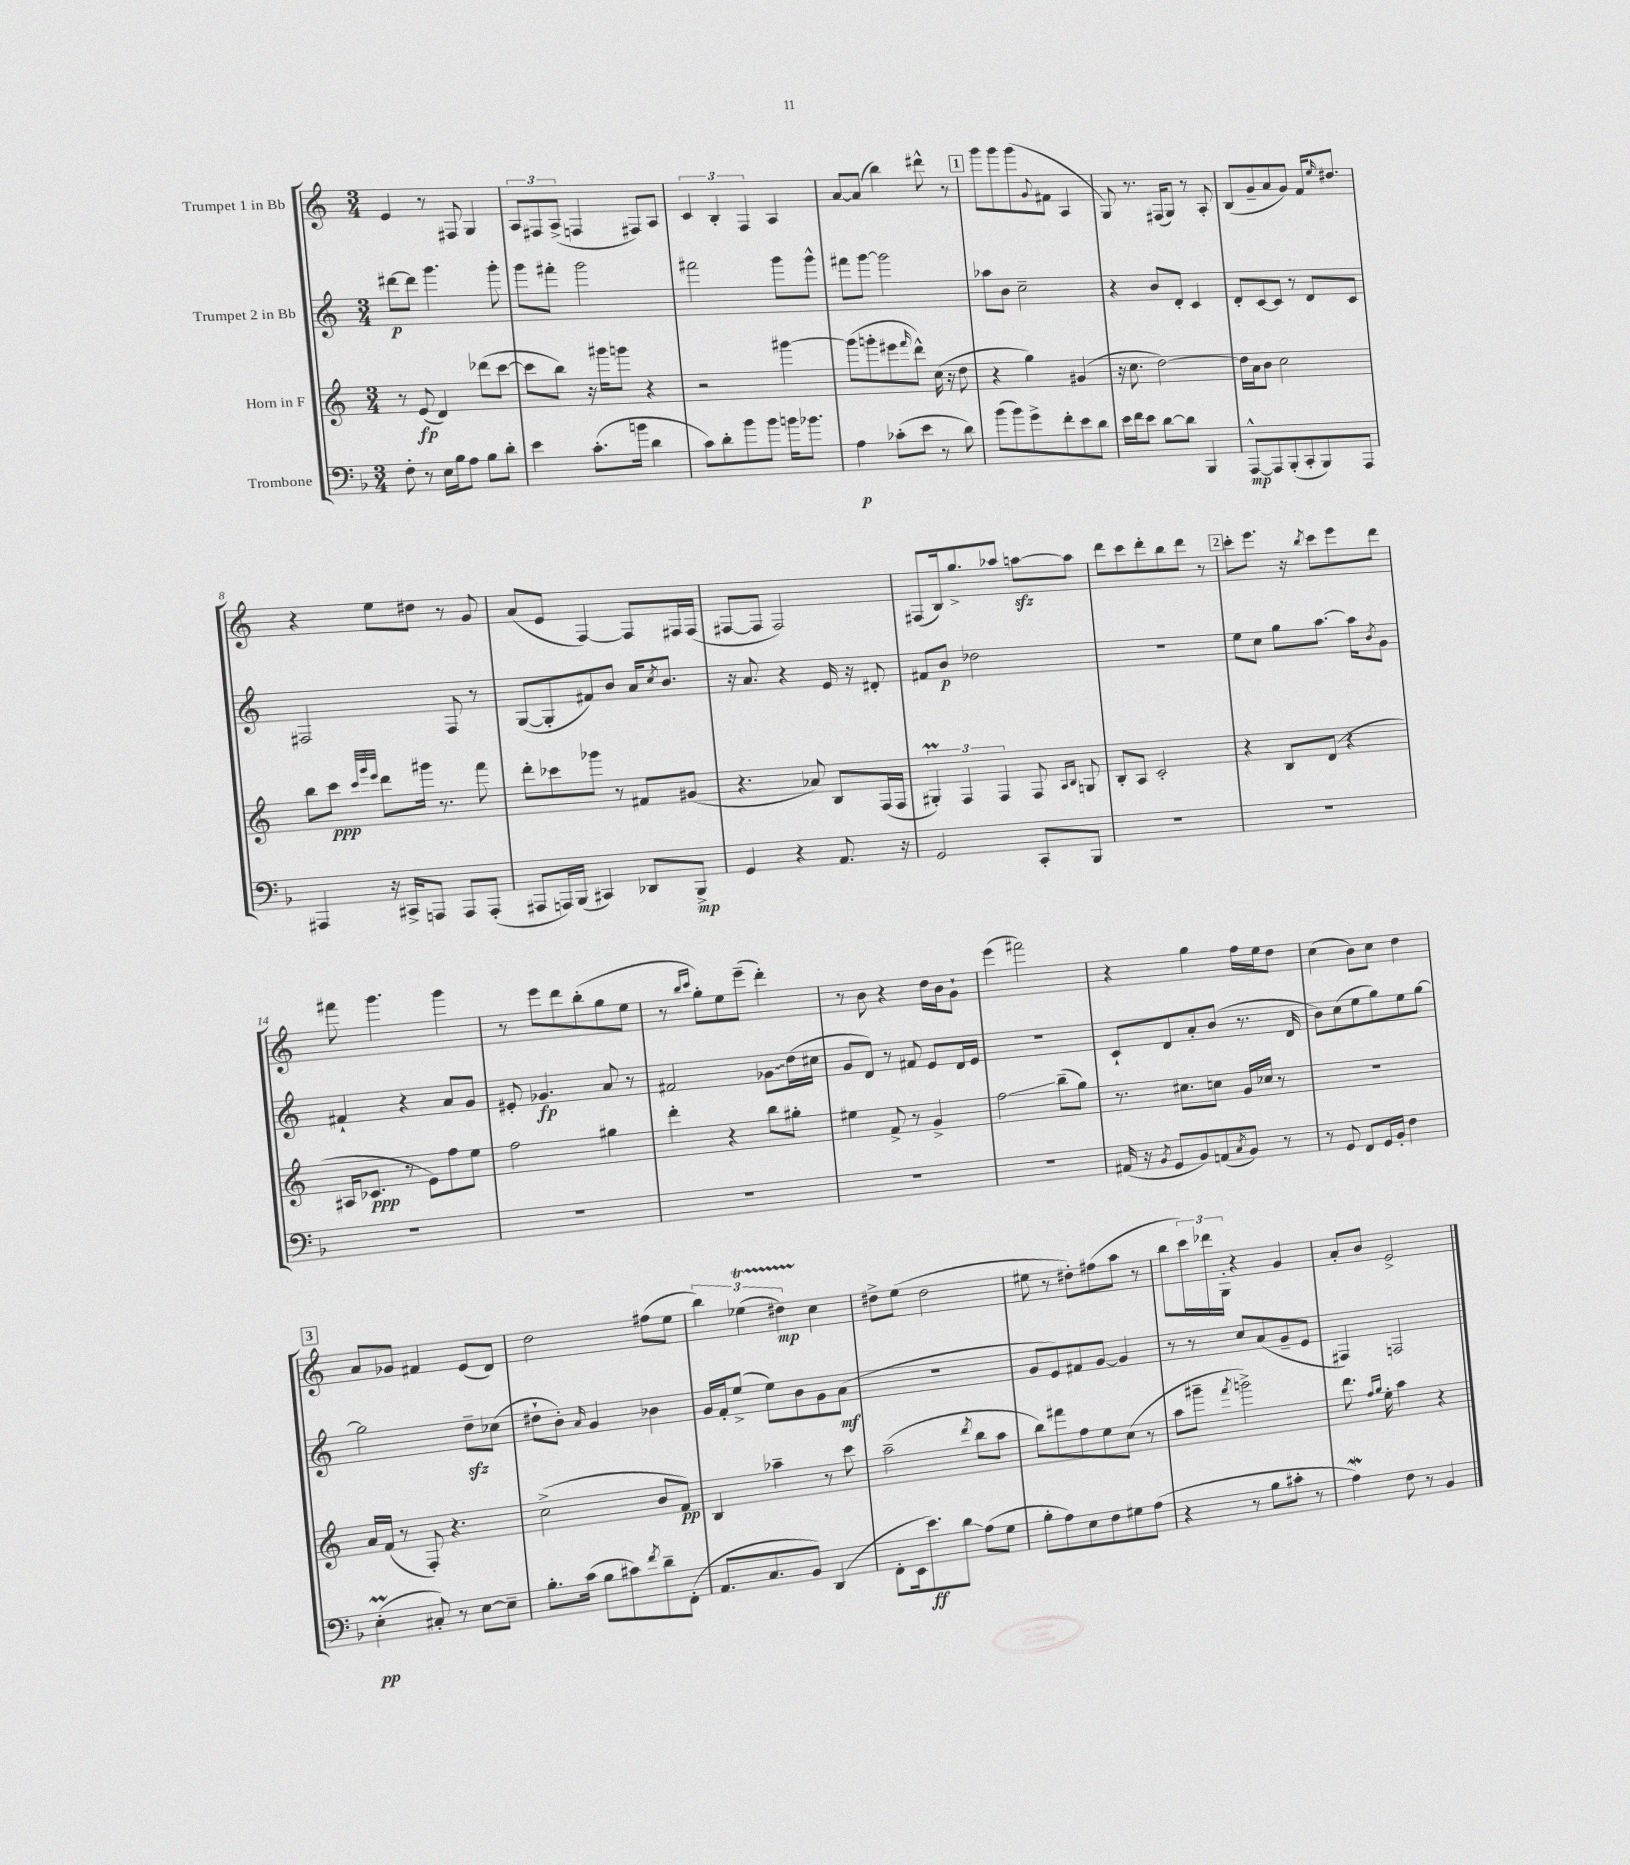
<<
\new StaffGroup <<
\new Staff = "s0" \with { instrumentName = "Trumpet 1 in Bb" } {
    \clef treble \key c \major \numericTimeSignature \time 3/4
    e'4 r8 fis8 g4 |
    \tuplet 3/2 { a8 fis8 a8->( } f4 fis8) a8 |
    \tuplet 3/2 { c'4 b4-. f4 } a4 |
    a'8~ a'8( b''4) dis'''8-^ r8 |
    \mark \markup { \box "1" } g'''8 g'''8 g'''8( \appoggiatura { g'8 } fis'8 a4 |
    g8) r8. fis16( g8) r8 a8-. |
    b8( g'8-- a'8 g'8) f'16 \grace { e''16 } dis''8. |
    r4 e''8 dis''8 r8 g'8 |
    a'8( e'8 f4~) f8 fis16 fis16( |
    fis8~ fis8 fis2) |
    fis8( b16) g''8.-> aes''8 a''8~\sfz a''8 |
    d'''8 c'''8 d'''8-. b''8 d'''8 r8 |
    \mark \markup { \box "2" } c'''8-. e'''8. r16 \acciaccatura { b''8 } c'''8 e'''8 d'''8 |
    fis'''8 g'''4. g'''4 |
    r8 e'''8 d'''8 b''8-.( g''8 e''8 |
    r8 \grace { b''16 c'''16 } g''8-.) e''8 e'''8--( d'''4-.) |
    r8 b'8 r4 d''16 b'16 g'8-! |
    e'''4( fis'''2) |
    r4 g''4 f''16 e''16 d''8 |
    c''4( b'8) c''8 d''4 |
    \mark \markup { \box "3" } a'8 ges'8 fis'4 e'8( d'8) |
    d''2 fis''8( e''8 |
    \tuplet 3/2 { b''4) ees''4\startTrillSpan( dis''4\mp) } c''4\stopTrillSpan |
    dis''8-> e''8( dis''2 |
    eis''8 r8 dis''8-.) fis''8( a''8 r8 |
    b''8 \tuplet 3/2 { c'''16) des'''16 g16-. } r4 g'4 |
    a'8-. b'8 e'2-> \bar "|." |
}
\new Staff = "s1" \with { instrumentName = "Trumpet 2 in Bb" } {
    \clef treble \key c \major \numericTimeSignature \time 3/4
    dis'''8~\p dis'''8 g'''4. g'''8-. |
    g'''8 fis'''8-. g'''2 |
    fis'''2 g'''8 g'''8-^ |
    fis'''8 g'''8~ g'''2 |
    \mark \markup { \box "1" } aes''8 b'8 c''2-- |
    r4 b'8 d'8-. c'4 |
    d'8-. c'8~ c'8 r8 d'8 c'8 |
    fis2 fis8 r8 |
    g8~( g8-. fis'8) b'8 a'16 \acciaccatura { c''8 } b'8. |
    r16 a'8. r4 e'16 r16 dis'8-. |
    fis'8 b'8\p des''2 |
    R2. |
    \mark \markup { \box "2" } e''8 c''8 g''8 a''8.~ a''16 \acciaccatura { b'8 } g'8 |
    fis'4-! r4 a'8 g'8 |
    eis'8-. ges'4.\fp a'8 r8 |
    fis'2 \once \override Glissando.style = #'zigzag ges'8\glissando d''16( cis''16 |
    g'8 d'8) r8 fis'8 e'8 d'16 e'16 |
    R2. |
    c'8-! d'8 a'8-. b'8( r8. d'16 |
    b'8) c''8( e''8 g''8) e''8 g''8~ |
    \mark \markup { \box "3" } g''2 d''8--\sfz ces''8( |
    dis''8-! b'8-.) \grace { a'16 } g'4 bes'4 |
    g'16 f'16-. e''8->( e''8) b'8 g'8 a'8\mf( |
    R2. |
    g'8 e'8) fis'8 g'8~ g'4 |
    r8 r8 c''8 a'8( g'8-- e'8 |
    fis4) f2 \bar "|." |
}
\new Staff = "s2" \with { instrumentName = "Horn in F" } {
    \clef treble \key c \major \numericTimeSignature \time 3/4
    r8 e'8\fp( d'4) des'''8( c'''8~ |
    c'''8 b''8) r16 gis'''16 g'''8 r4 |
    r2 gis'''4~ |
    gis'''8( g'''8-. eis'''8 \grace { f'''16 } d'''8-^) c''16( r16 d''8 |
    \mark \markup { \box "1" } r4 g''4) gis'4( |
    r16 c''8. d''2~) |
    d''16 a'16 b'8 c''2 |
    b''8 c'''8\ppp \grace { c'''32 g'''32 e'''32 } d'''8 gis'''16 r8. f'''8 |
    d'''8-. ces'''8 ges'''8 r8 fis'8 gis'8( |
    r4. aes'8) b8 f16( f16 |
    \tuplet 3/2 { gis4-.\prall) f4 f4 } f8 \grace { a16 b16 } g8 |
    b8-. a8 c'2-. |
    \mark \markup { \box "2" } r4 b8 d'8( r4 |
    ais16 ces'8.\ppp r8 e'8) f''8 e''8 |
    f''2 gis''4 |
    d'''4-. r4 b''8 gis''8-. |
    eis''4 f'8-> r8 g'4-> |
    f''2\glissando b''8--( g''8) |
    r8. cis''8. c''8 g'16 ces''16 r8 |
    R2. |
    \mark \markup { \box "3" } a'16 f'16( r8 f8-.) r4. |
    c''2->( b'8 f'8\pp) |
    b4 aes''4-- r8 c'''8 |
    a''2--( \acciaccatura { d'''8 } b''8 a''8 |
    b''8) fis'''8 f''8 e''8 c''8( r8 |
    a''8 gis'''8-- \acciaccatura { f'''8 } g'''2->) |
    d'''8. \grace { f''16 g''16 } e''16-. a''4 r4 \bar "|." |
}
\new Staff = "s3" \with { instrumentName = "Trombone" } {
    \clef bass \key f \major \numericTimeSignature \time 3/4
    f8-. r8 e16 bes16 a8 bes8 d'8-. |
    e'4 c'8.-.( b'16 d'4 |
    c'8) d'8-. bes'8 bes'8 b'16 bes'8. |
    a4\p ces'8-.( e'8 r8 d'8) |
    \mark \markup { \box "1" } bes'8( bes'8) g'8-> f'8-. e'8 d'8 |
    e'16 f'16 e'8 d'8~ d'8 bes,,4 |
    a,,8~-^\mp a,,8 bes,,8-.( c,8-. bes,,8) a,,8 |
    ais,,4 r16 cis,16-> a,,8 a,,8 a,,8-.( |
    ais,,8 a,,16) bes,,16( cis,4) des,8 bes,,8->\mp |
    g,4 r4 a,8. r16 |
    g,2 c,8-. bes,,8 |
    R2. |
    \mark \markup { \box "2" } R2. |
    R2. |
    R2. |
    R2. |
    R2. |
    R2. |
    ais,16( r16 \acciaccatura { bes,8 } g,8 bes,8) a,8( \acciaccatura { c8 } bes,8) r8 |
    r8 g,8 f,8 g,16 bes,16-. f4 |
    \mark \markup { \box "3" } e4-.\prall\pp( cis8-.) r8 e8~ e8-- |
    bes8.-. c'16( bes8 cis'8) \acciaccatura { f'8 } d'8-- f,8-.( |
    a,8. c8. bes,8) d,4( |
    f,8-. e,16 e'8.\ff) d'8\glissando a8( g8 |
    bes8-. a8) e8 f8 gis8 a8( |
    r4 r8 bes8 cis'8-. r8 |
    a4\mordent) f8 r8 bes,4 \bar "|." |
}
>>
>>
